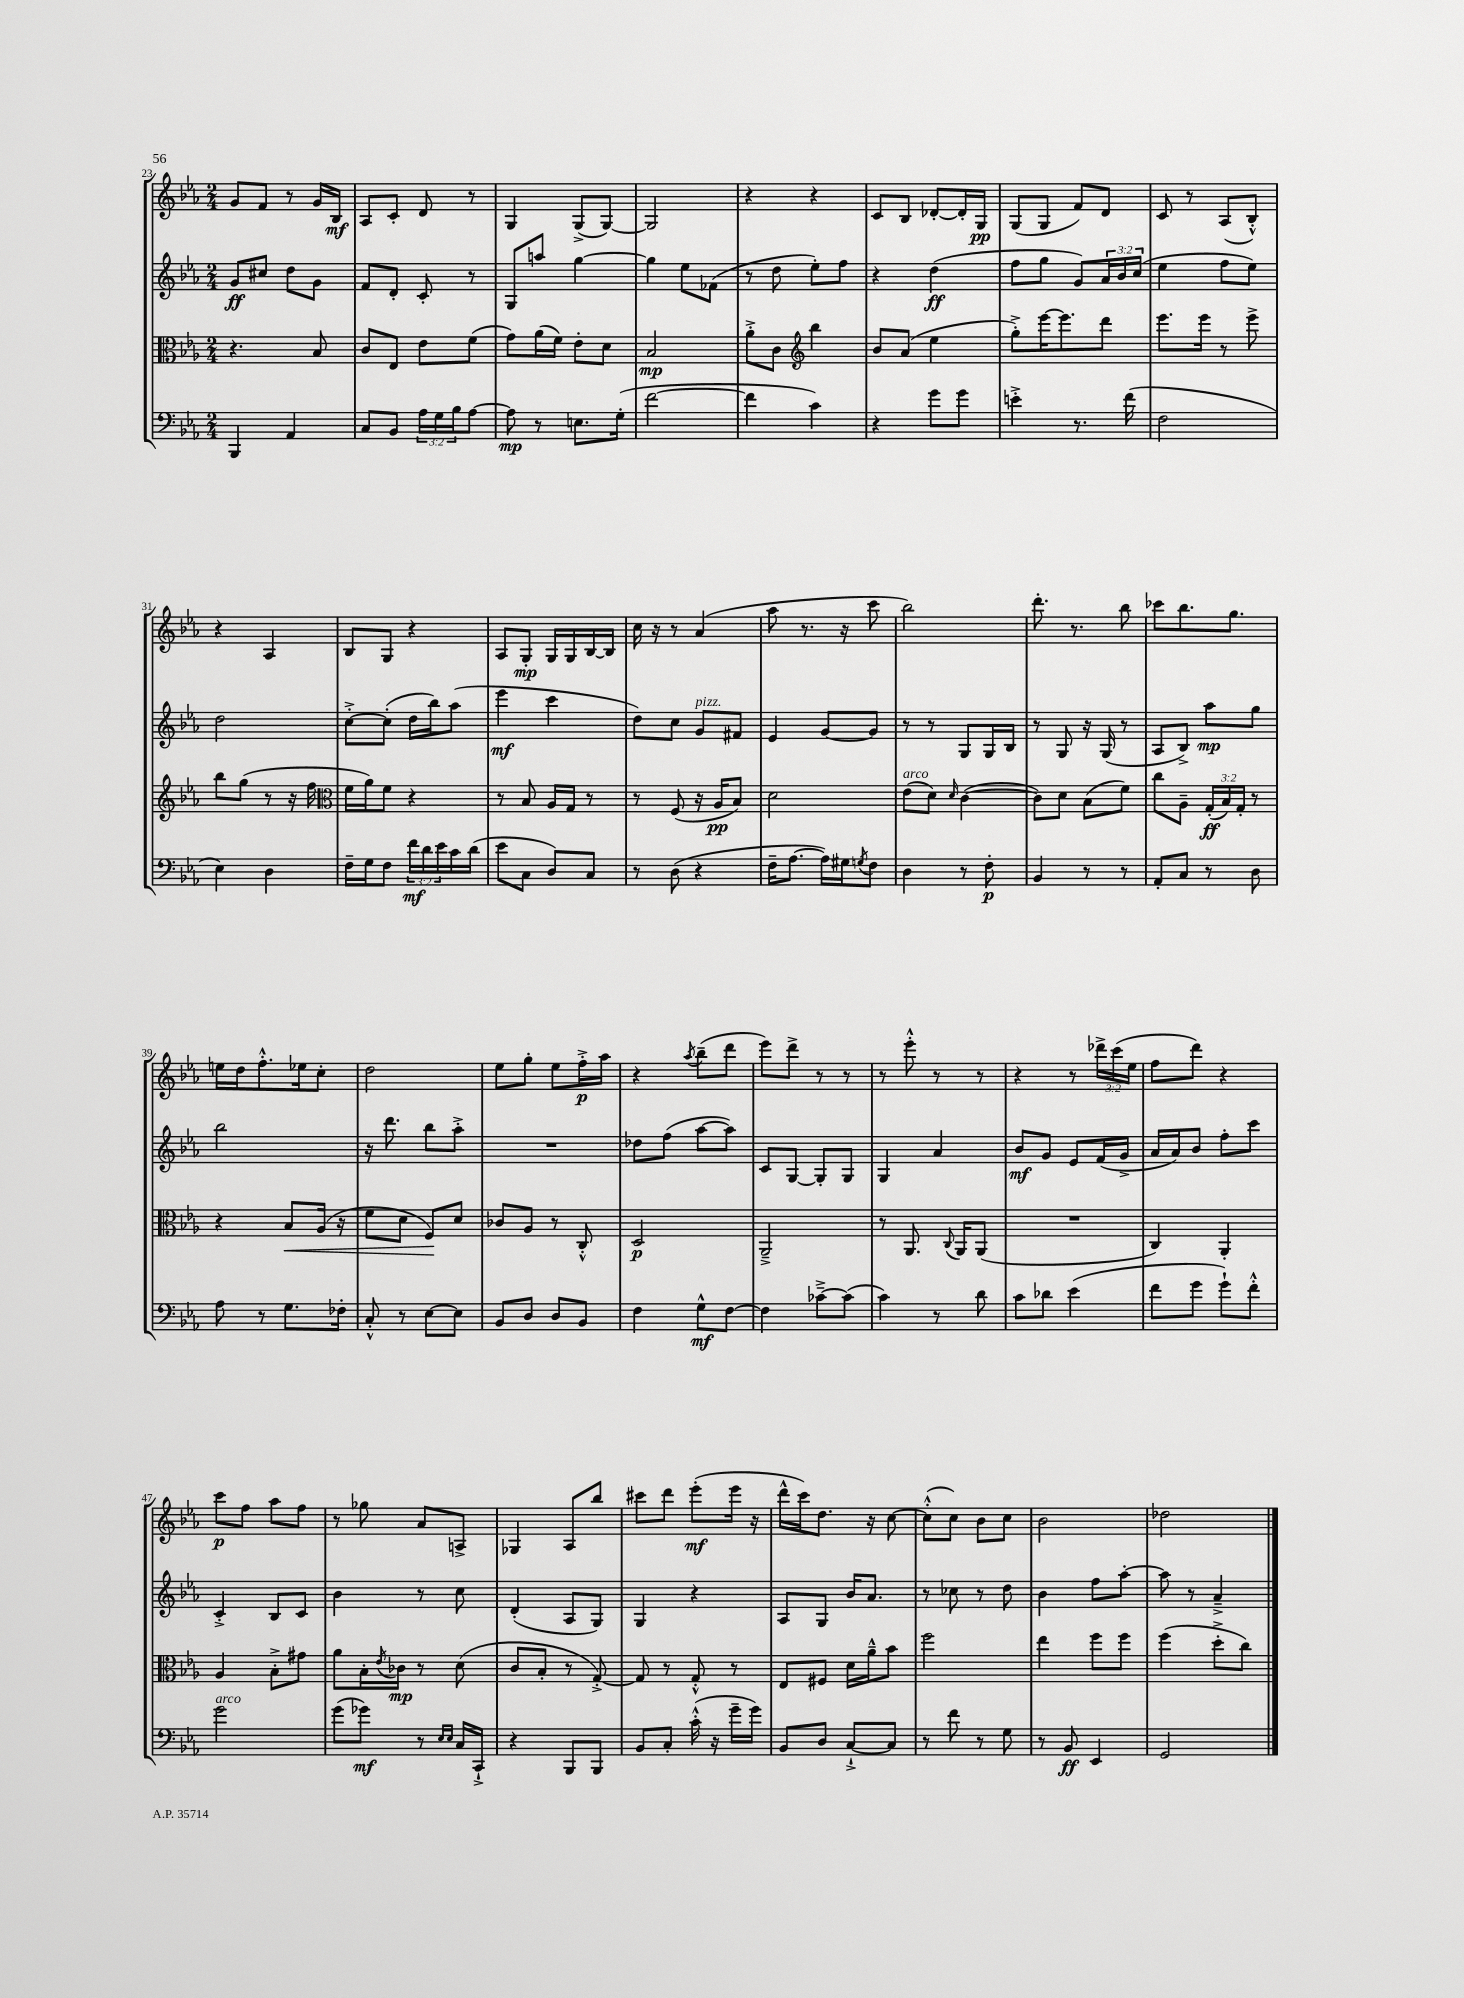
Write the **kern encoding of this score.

**kern	**kern	**kern	**kern
*staff4	*staff3	*staff2	*staff1
*clefF4	*clefC3	*clefG2	*clefG2
*k[b-e-a-]	*k[b-e-a-]	*k[b-e-a-]	*k[b-e-a-]
*M2/4	*M2/4	*M2/4	*M2/4
4BBB-	4.r	8g	8g
.	.	8cc#	8f
4AA-	.	8dd	8r
.	8B-	8g	16g
.	.	.	16B-
=	=	=	=
8C	8c	8f	8A-
8BB-	8E-	8d'	8c'
24A-	8e-	8c'	8d
24G	.	.	.
24B-	.	.	.
[8A-	(8f	8r	8r
=	=	=	=
8A-]	8g)	8G	4G
8r	(16a-	8aa	.
.	16f)	.	.
8.E	8e-'	[4gg	(8G^
.	8d	.	[8G)
(16G'	.	.	.
=	=	=	=
[2f	2B-	4gg]	2G]
.	.	8ee-	.
.	.	(8f-	.
=	=	=	=
4f]	8a-'^	8r	4r
.	8c	8dd	.
*	*clefG2	*	*
4c)	4bb-	8ee-')	4r
.	.	8ff	.
=	=	=	=
4r	8b-	4r	8c
.	(8a-	.	8B-
8g	4ee-	(4dd	[8d-'
8g	.	.	16d-']
.	.	.	16G
=	=	=	=
4e'^	8gg'^)	8ff	(8G
.	[16eee-	8gg	8G
.	8.eee-]	.	.
8.r	.	8g)	8f)
.	8ddd	24a-	8d
.	.	24b-	.
(16f	.	.	.
.	.	(24cc	.
=	=	=	=
2F	8.eee-	4ee-	8c
.	.	.	8r
.	16eee-	.	.
.	8r	8ff	(8A-
.	8eee-^	8ee-)	8B-'^^)
=	=	=	=
4E-)	8bb-	2dd	4r
.	(8gg	.	.
4D	8r	.	4A-
.	16r	.	.
.	16ff	.	.
=	=	=	=
*	*clefC3	*	*
16F~	16f	[8cc'^	8B-
16G	16a-)	.	.
8F	8f	(8cc']	8G
24f	4r	16dd	4r
24d	.	.	.
.	.	16bb-)	.
24e-	.	.	.
16c	.	(8aa-	.
(16d	.	.	.
=	=	=	=
8e-	8r	4eee-	8A-
8C	8B-	.	8G'
8D)	16A-	4ccc	16G
.	16G	.	16G
8C	8r	.	[16B-
.	.	.	16B-]
=	=	=	=
8r	8r	8dd)	16cc
.	.	.	16r
(8D	(8F	8cc	8r
4r	16r	8g	(4a-
.	16A-	.	.
.	8B-)	8f#	.
=	=	=	=
16F~	2d	4e-	8aa-
[8.A-	.	.	.
.	.	.	8.r
16A-])	.	[8g	.
16G#	.	.	16r
8qG	.	.	.
8F	.	8g]	8ccc
=	=	=	=
4D	(8e-	8r	2bb-)
.	8d)	8r	.
.	16qqd	.	.
8r	([4c	8G	.
8F'	.	16G	.
.	.	16B-	.
=	=	=	=
4BB-	8c])	8r	8.ddd'
.	8d	8G	.
.	.	.	8.r
8r	(8B-	16r	.
.	.	(16G	.
8r	8f)	8r	8bb-
=	=	=	=
8AA-'	8cc	8A-	8ccc-
8C	8A-~	8B-^)	8.bb-
8r	(24G'	8aa-	.
.	24B-)	.	.
.	.	.	8.gg
.	24G'	.	.
8D	8r	8gg	.
=	=	=	=
8A-	4r	2bb-	16ee
.	.	.	16dd
8r	.	.	8.ff'^^
8.G	8B-	.	.
.	.	.	16ee-
.	(16A-	.	8cc'
16F-'	16r	.	.
=	=	=	=
8C'^^	8f	16r	2dd
.	.	8.ddd	.
8r	8d	.	.
[8E-	8F)	8bb-	.
8E-]	8d	8aa-'^	.
=	=	=	=
8BB-	8c-	2r	8ee-
8D	8A-	.	8gg'
8D	8r	.	8ee-
8BB-	8C'^^	.	16ff'^
.	.	.	16aa-
=	=	=	=
4F	2D	8dd-	4r
.	.	(8ff	.
.	.	.	8qaa-
8G^^	.	[8aa-	(8bb-~
[8F	.	8aa-])	8ddd
=	=	=	=
4F]	2AA-~^	8c	8eee-)
.	.	[8G	8ddd^
[8c-~^	.	8G']	8r
(8c-]	.	8G	8r
=	=	=	=
4c)	8r	4G	8r
.	8.AA-	.	8eee-'^^
8r	.	4a-	8r
.	8qqC	.	.
.	16AA-	.	.
8d	(8AA-	.	8r
=	=	=	=
8c	2r	8b-	4r
8d-	.	8g	.
(4e-	.	8e-	8r
.	.	(16f	24ddd-^
.	.	.	(24ccc
.	.	16g^	.
.	.	.	24ee-
=	=	=	=
8f	4C)	16a-	8ff
.	.	16a-)	.
8g	.	8b-	8ddd)
8g`)	4AA-'	8ff'	4r
8f'^^	.	8ccc	.
=	=	=	=
2g	4A-	4c'^	8ccc
.	.	.	8ff
.	8B-'^	8B-	8aa-
.	8g#	8c	8ff
=	=	=	=
(8g	8a-	4b-	8r
8g-)	16B-'	.	8gg-
.	8qe-	.	.
.	16c-	.	.
8r	8r	8r	8a-
16qqE-	.	.	.
16qqE-	.	.	.
16C	(8d	8cc	8A^
16CC`^	.	.	.
=	=	=	=
4r	8c	(4d'	4G-
.	8B-'	.	.
8BBB-	8r	8A-	8A-
8BBB-	[8G'^)	8G)	8bb-
=	=	=	=
8BB-	8G]	4G	8ccc#
8C'	8r	.	8ddd
(16c'^^	8G'^^	4r	(8eee-'
16r	.	.	.
16g~	8r	.	16eee-
16g)	.	.	16r
=	=	=	=
8BB-	8E-	8A-	16ddd^^
.	.	.	16ccc)
8D	8F#	8G	8.dd
[8C`^	16d	16b-	.
.	16a-~^^	8.a-	16r
8C]	8b-	.	[8cc
=	=	=	=
8r	2ff	8r	(8cc'^^]
8f	.	8cc-	8cc)
8r	.	8r	8b-
8G	.	8dd	8cc
=	=	=	=
8r	4ee-	4b-	2b-
8BB-	.	.	.
4EE-	8ff	8ff	.
.	8ff	[8aa-'	.
=	=	=	=
2GG	(4ff	8aa-]	2dd-
.	.	8r	.
.	8dd'^	4a-~^	.
.	8cc)	.	.
==	==	==	==
*-	*-	*-	*-
